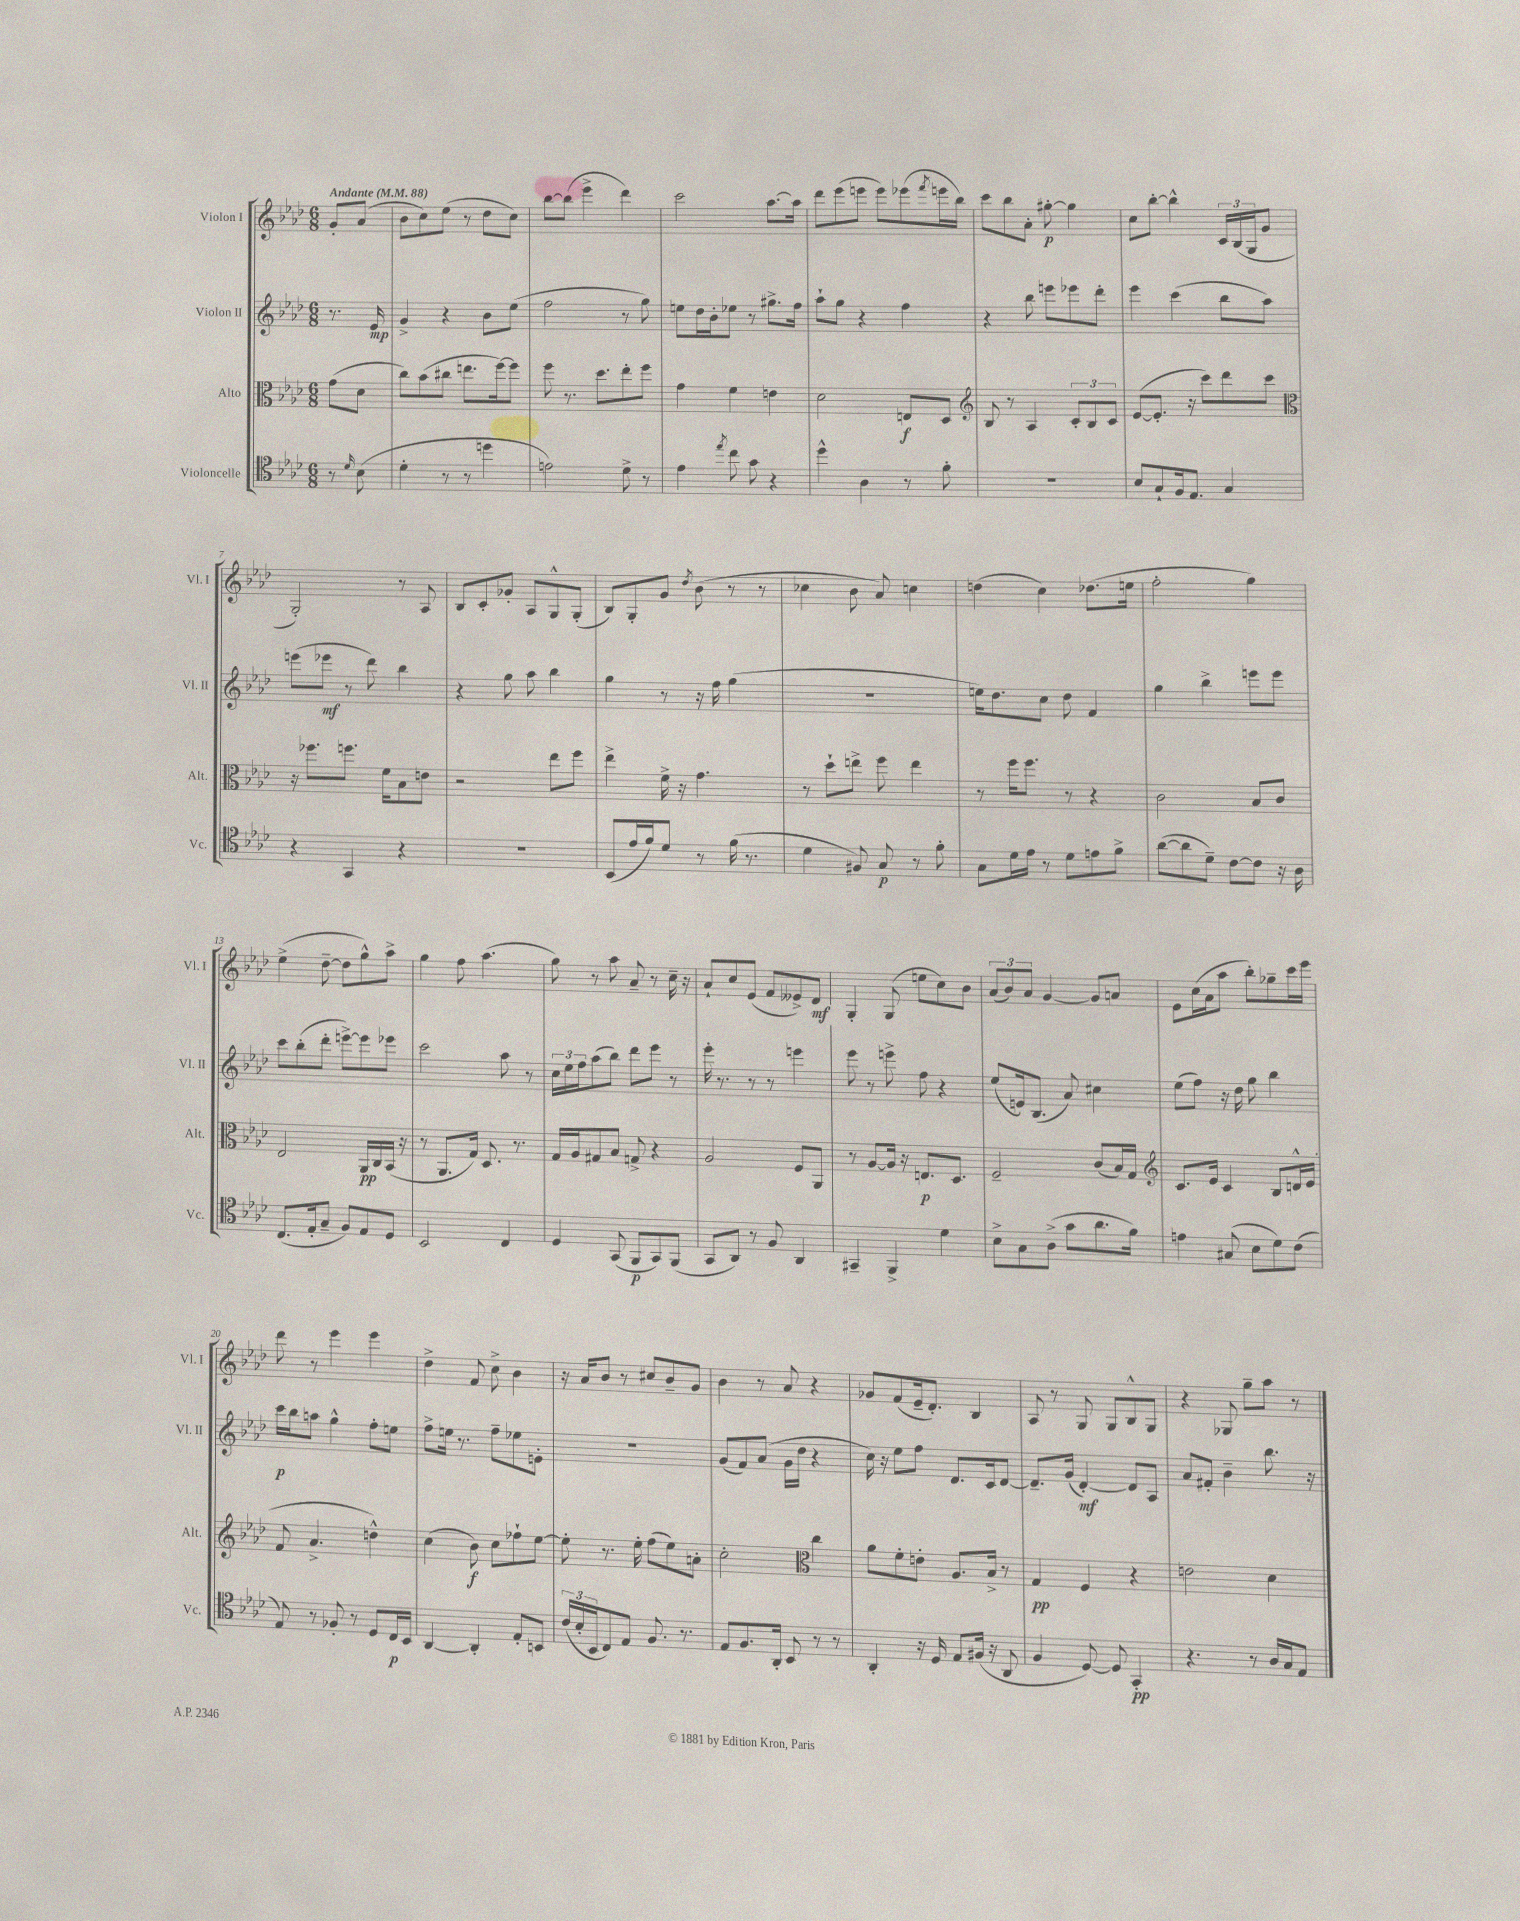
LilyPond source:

<<
\new StaffGroup <<
\new Staff = "s0" \with { instrumentName = "Violon I" shortInstrumentName = "Vl. I" } {
    \clef treble \key aes \major \numericTimeSignature \time 6/8 \partial 4 \tempo "Andante" 4 = 88
    g'8-. aes'8( |
    bes'8 c''8) ees''8( r8 des''8 c''8) |
    bes''8~ bes''8( ees'''4-> des'''4) |
    c'''2 aes''8.~ aes''16 |
    des'''8 ees'''8( e'''8 e'''8) ees'''8( \acciaccatura { f'''8 } e'''16 bes''16) |
    c'''8 bes''8 aes'8-. gis''8~-.\p gis''4 |
    c''8 bes''8~-. bes''4-^ \tuplet 3/2 { c'16 bes16( g16 } g'8 |
    g2-.) r8 aes8 |
    bes8 c'8-. ges'8-. aes8 g8-^ g8-.( |
    bes8) g8-. g'8 \acciaccatura { des''8 } bes'8( r8 r8 |
    ces''4 bes'8 aes'8) c''4 |
    d''4( c''4) des''8.( e''16 |
    f''2-. g''4) |
    ees''4->( des''8~-- des''8 g''8-^) aes''8-> |
    g''4 f''8 aes''4.( |
    g''8) r8 aes''8 aes'8-- r8 c''16-- r16 |
    aes'8-! c''8 ees'8( f'8 eeses'8->) des'8\mf |
    g4-. g8( e''8 c''8) bes'8 |
    \tuplet 3/2 { aes'8( bes'8) aes'8 } g'4~ g'8 a'8 |
    ees'8 c''16( aes'16 aes''8 bes''8-.) ges''8-- c'''16 ees'''16 |
    des'''8 r8 ees'''4 ees'''4 |
    des''4-> f'8 c''8-> bes'4 |
    r16 aes'16 bes'8 r8 cis''8 bes'8-- g'8 |
    bes'4 r8 aes'8 r4 |
    ges'8 f'8( ees'16-- des'8.-.) bes4 |
    aes8 r8 g8 g8 bes8-^ g8 |
    r4 ges8 g''8-- aes''8 r8 \bar "|." |
}
\new Staff = "s1" \with { instrumentName = "Violon II" shortInstrumentName = "Vl. II" } {
    \clef treble \key aes \major \numericTimeSignature \time 6/8 \partial 4
    r8. ees'16\mp |
    g'4-> r4 bes'8 ees''8( |
    f''2 r8 g''8) |
    e''8 des''16 bes'16-. ees''8 r8 gis''8.-> f''16 |
    aes''8-! g''8 r4 f''4 |
    r4 bes''8 e'''8 ees'''8 des'''8-. |
    ees'''4 c'''4( bes''8 aes''8) |
    e'''8( ees'''8\mf r8 des'''8) bes''4 |
    r4 g''8 aes''8 bes''4 |
    g''4 r8 r16 f''16 g''4( |
    R2. |
    e''16) des''8. c''8 des''8 f'4 |
    g''4 bes''4-> e'''8 e'''8 |
    c'''8 bes''8-.( des'''8-. e'''8~->) e'''8 ees'''8 |
    c'''2 aes''8 r8 |
    \tuplet 3/2 { c''16 ees''16 f''16 } aes''8( bes''8) des'''8 ees'''8 r8 |
    ees'''16-. r8. r8 r8 e'''4 |
    ees'''8 r8 e'''8-> f''8 r4 |
    ees''8( e'16) bes8.( aes'8) cis''4 |
    ees''8( f''8) r16 des''16 g''8 bes''4 |
    c'''16\p bes''16 a''8 g''4-^ f''8-. e''8 |
    f''8-> e''16 r8. f''8-- ees''8 e'8-. |
    R2. |
    g'8( f'8) aes'8( g'16 des''16 r4 |
    c''16) r16 ees''8 f''8 des'8. c'16 des'8~ |
    des'8.-- g'16( des'4~-.\mf) des'8 aes8 |
    aes'8 fis'8-. bes'4-- bes''8. r16 \bar "|." |
}
\new Staff = "s2" \with { instrumentName = "Alto" shortInstrumentName = "Alt." } {
    \clef alto \key aes \major \numericTimeSignature \time 6/8 \partial 4
    g'8( des'8 |
    c''8) bes'8( cis''8 e''8. f''16~) f''8 |
    f''8 r8. des''8. ees''8-. f''8 |
    g'4 f'4 e'4 |
    des'2 e8\f des8 |
    \clef treble bes8 r8 aes4 \tuplet 3/2 { c'8-. bes8 c'8 } |
    ees'8~( ees'8.-. r16 c'''8) des'''8 c'''8 |
    \clef alto r16 fes''8. f''8. f'16 bes8 e'8 |
    r2 ees''8 f''8 |
    ees''4-> f'16-> r16 g'4. |
    r8 des''8-! e''8-> f''8 e''4 |
    r8 f''16 f''8. r8 r4 |
    c'2 bes8 c'8 |
    ees2 aes,16\pp c16 bes,16( r16 |
    r8 aes,8. g16) des8. r8. |
    g16 aes16 gis8 bes8 g8-> r4 |
    aes2 f8 aes,8 |
    r8 aes8~ aes16 r16 e8.\p des8. |
    f2-- c'8( bes16) g16 |
    \clef treble c'8. ees'16 c'4 bes8 d'16-^ ees'16( |
    f'8 aes'4.-> d''4-^) |
    c''4( bes'8\f) c''8 fes''8-! ees''8~ |
    ees''8-. r8. ees''16-. f''8( ees''8) a'8-. |
    c''2-. \clef alto c''4 |
    aes'8 f'8-. e'8-. aes8. bes16-> r8 |
    g4\pp f4 r4 |
    e'2 des'4 \bar "|." |
}
\new Staff = "s3" \with { instrumentName = "Violoncelle" shortInstrumentName = "Vc." } {
    \clef tenor \key aes \major \numericTimeSignature \time 6/8 \partial 4
    r8 \grace { des'16 } bes8( |
    des'4-. r8 r8 d''4 |
    e'2) des'8-> r8 |
    ees'4 \acciaccatura { ees''8 } c''8 g'8 r4 |
    des''4-^ aes4 r8 f'8-. |
    r2. |
    bes8 g8-! f16 ees8. g4 |
    r4 g,4 r4 |
    R2. |
    bes,8( ees'16 f'16) des'8 r8 f'16( r8. |
    des'4 fis8) g8\p r8 f'8-. |
    g8 des'16 ees'16 r8 des'8 e'8 f'8-> |
    aes'8~( aes'8 des'8--) c'8~ c'8 r16 aes16 |
    c8.( ees16-. g8-- f8) ees8 des8 |
    bes,2 c4 |
    des4 g,8( f,8\p g,8) f,8( |
    g,8 aes,8) r8 f8 aes,4 |
    gis,4-- f,4-> des'4 |
    bes8-> g8 aes8->( g'8 aes'8. f'16) |
    e'4 gis8( bes8 des'8) c'8( |
    ees8) r8 fes8-. r8 des8 c16\p bes,16 |
    aes,4~ aes,4-. ees8-. b,8 |
    \tuplet 3/2 { c'16( bes16-. bes,16 } c8) ees8 f8. r8. |
    ees8 f8. aes,16-. bes,8 r8 r8 |
    aes,4-. r16 des16 ees8 fis16( r16 aes,8 |
    f4 des8~) des8 g,4-.\pp |
    r4. r8 aes16 g16 ees8 \bar "|." |
}
>>
>>
